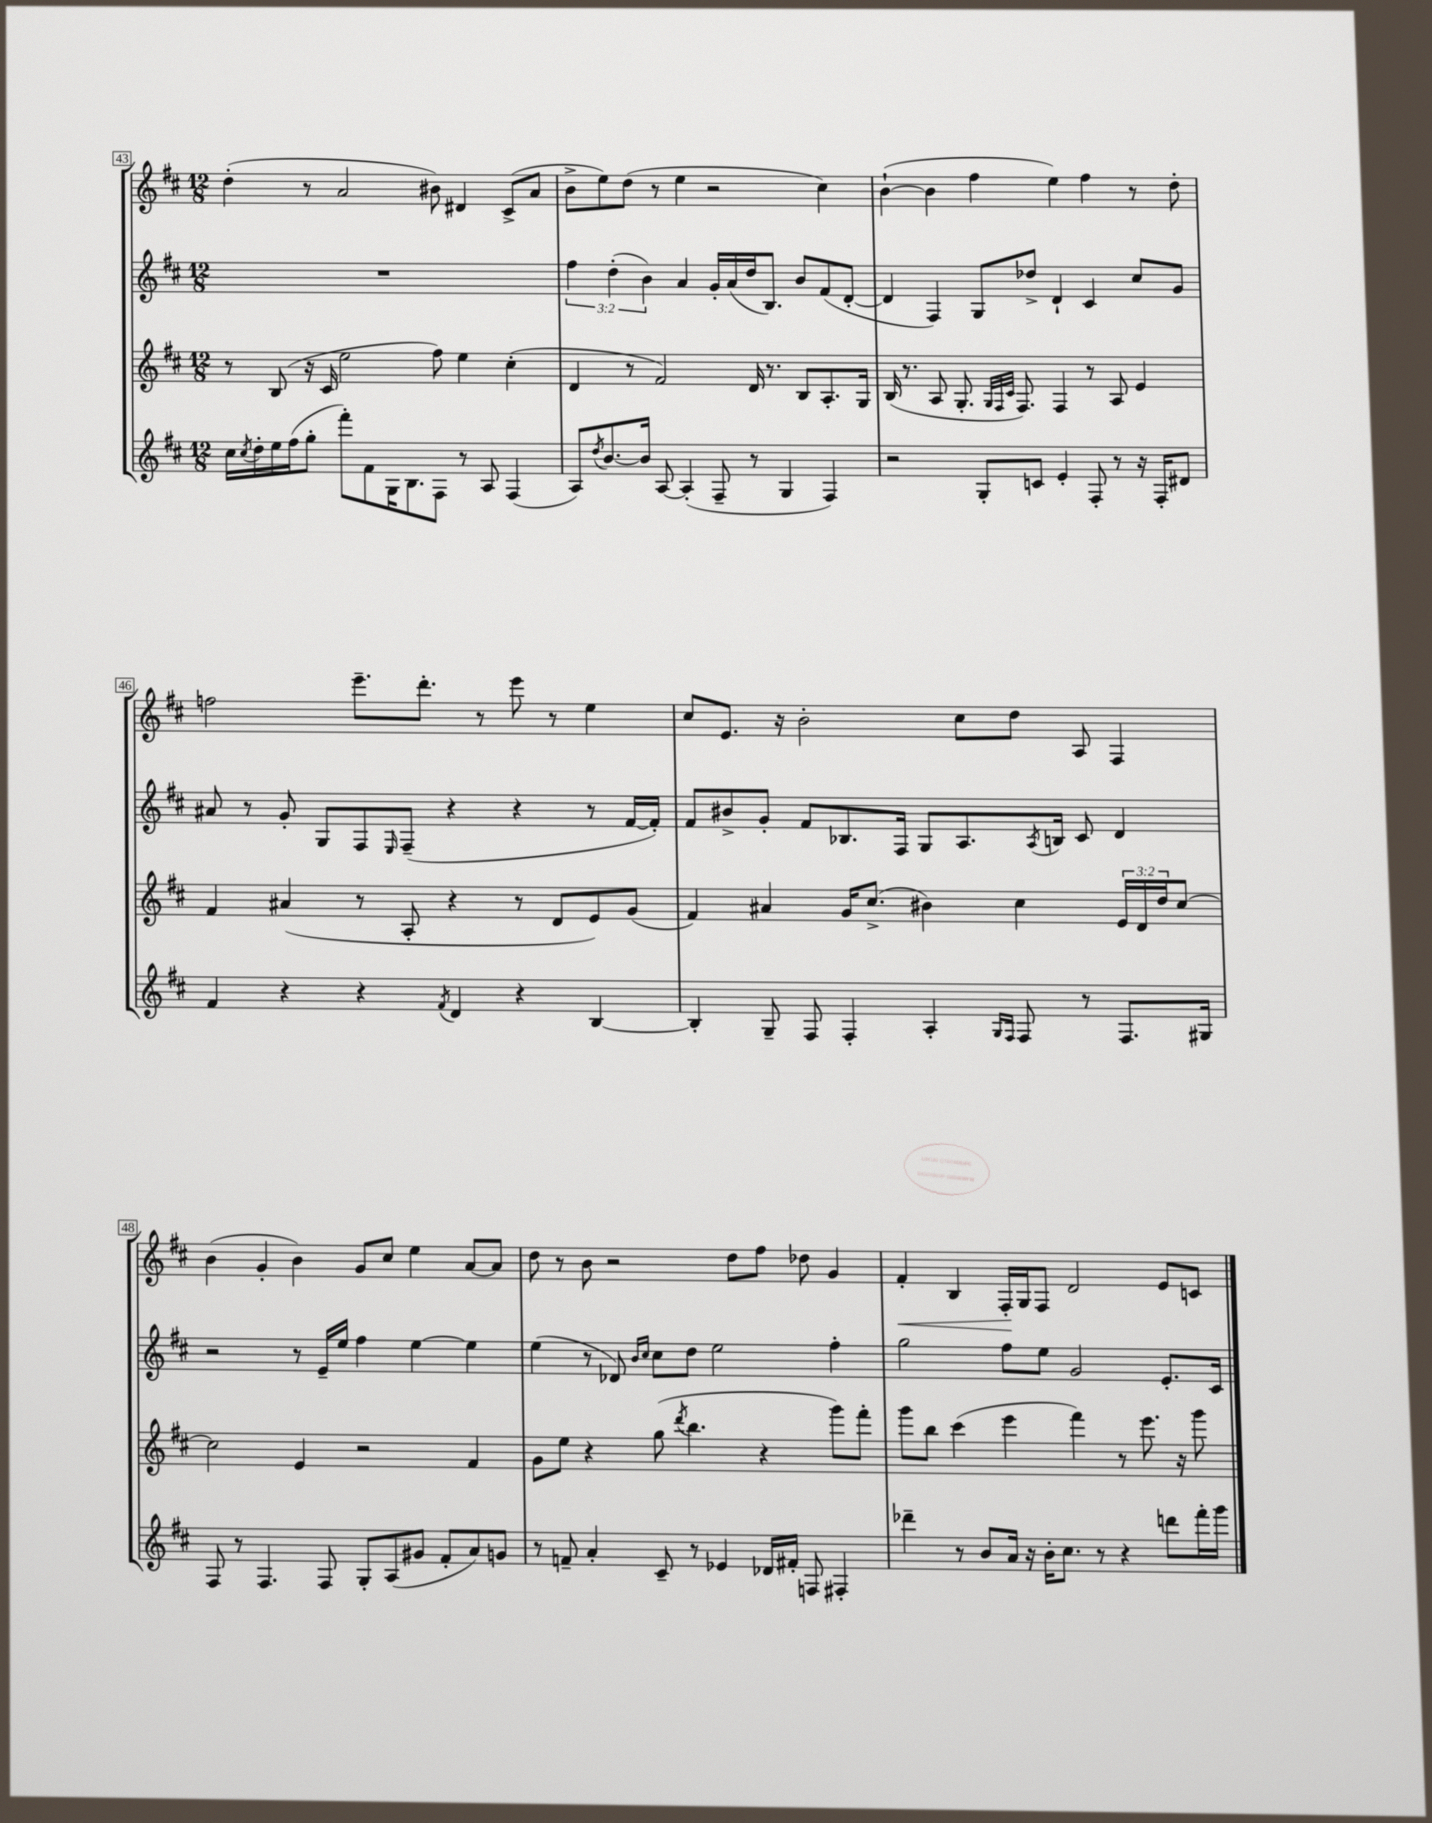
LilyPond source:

<<
\new StaffGroup <<
\new Staff = "s0" {
    \clef treble \key d \major \numericTimeSignature \time 12/8
    d''4-.( r8 a'2 bis'8) dis'4 cis'8->( a'8 |
    b'8-> e''8) d''8( r8 e''4 r2 cis''4) |
    b'4~-!( b'4 fis''4 e''4) fis''4 r8 d''8-. |
    f''2 e'''8.-- d'''8.-. r8 e'''8 r8 e''4 |
    cis''8 e'8. r16 b'2-. cis''8 d''8 a8 fis4 |
    b'4( g'4-. b'4) g'8 cis''8 e''4 a'8~ a'8 |
    d''8 r8 b'8 r2 d''8 fis''8 des''8 g'4 |
    fis'4-.\< b4 fis16-.\! g16 fis8 d'2 e'8 c'8 \bar "|." |
}
\new Staff = "s1" {
    \clef treble \key d \major \numericTimeSignature \time 12/8 \override Staff.TupletNumber.text = #tuplet-number::calc-fraction-text
    R1. |
    \tuplet 3/2 { fis''4 d''4-.( b'4) } a'4 g'16-. a'16( d''16 b8.) b'8 fis'8( d'8~-. |
    d'4 fis4) g8 des''8-> d'4-! cis'4 cis''8 g'8 |
    ais'8 r8 g'8-. g8 fis8 \grace { e16 } fis8--( r4 r4 r8 fis'16~ fis'16-.) |
    fis'8 bis'8-> g'8-. fis'8 bes8. fis16 g8 a8. \acciaccatura { a8 } b16 cis'8 d'4 |
    r2 r8 e'16-- e''16 fis''4 e''4~ e''4 |
    e''4( r8 des'8) \grace { b'16 cis''16 } cis''8 d''8 e''2 fis''4-. |
    g''2 fis''8 e''8 g'2 e'8.-. cis'16 \bar "|." |
}
\new Staff = "s2" {
    \clef treble \key d \major \numericTimeSignature \time 12/8 \override Staff.TupletNumber.text = #tuplet-number::calc-fraction-text
    r8 b8( r16 cis'16 e''2 fis''8) e''4 cis''4-.( |
    d'4 r8 fis'2) d'16 r8. b8 a8.-. g16 |
    b16( r8. a8 g8.-. \grace { g32 fis32 cis'32 } fis8.) fis4 r8 a8 e'4 |
    fis'4 ais'4( r8 a8-. r4 r8 d'8 e'8) g'8( |
    fis'4) ais'4 g'16 cis''8.->( bis'4) cis''4 \tuplet 3/2 { e'16 d'16 d''16 } cis''8~ |
    cis''2 e'4 r2 fis'4 |
    g'8 e''8 r4 g''8( \acciaccatura { d'''8 } b''4. r4 g'''8) fis'''8-. |
    g'''8 b''8 cis'''4( e'''4 fis'''4) r8 e'''8. r16 g'''8 \bar "|." |
}
\new Staff = "s3" {
    \clef treble \key d \major \numericTimeSignature \time 12/8
    cis''16 \acciaccatura { cis''8 } d''16-. e''16 fis''16( g''8-. fis'''8-.) fis'8 g16 b8. fis8 r8 a8 fis4( |
    a8) \acciaccatura { d''8 } b'8.~ b'16 a8~ a4-.( fis8-- r8 g4 fis4) |
    r2 g8-. c'8 e'4-. fis8-. r8 r16 fis16-. dis'8 |
    fis'4 r4 r4 \acciaccatura { fis'8 } d'4 r4 b4~ |
    b4-. g8-- fis8 fis4-. a4-. \grace { g16 fis16 } fis8 r8 fis8. gis16 |
    fis8 r8 fis4. fis8 g8-. a8( gis'8 fis'8-. a'8) g'8 |
    r8 f'8-- a'4-. cis'8-- r8 ees'4 des'16 fis'16-. f8 fis4-. |
    des'''4-- r8 b'8 a'16 r16 b'16-. cis''8. r8 r4 d'''8 fis'''16-. g'''16 \bar "|." |
}
>>
>>
\layout { \context { \Score currentBarNumber = #43 \override BarNumber.stencil = #(make-stencil-boxer 0.1 0.3 ly:text-interface::print) } }
